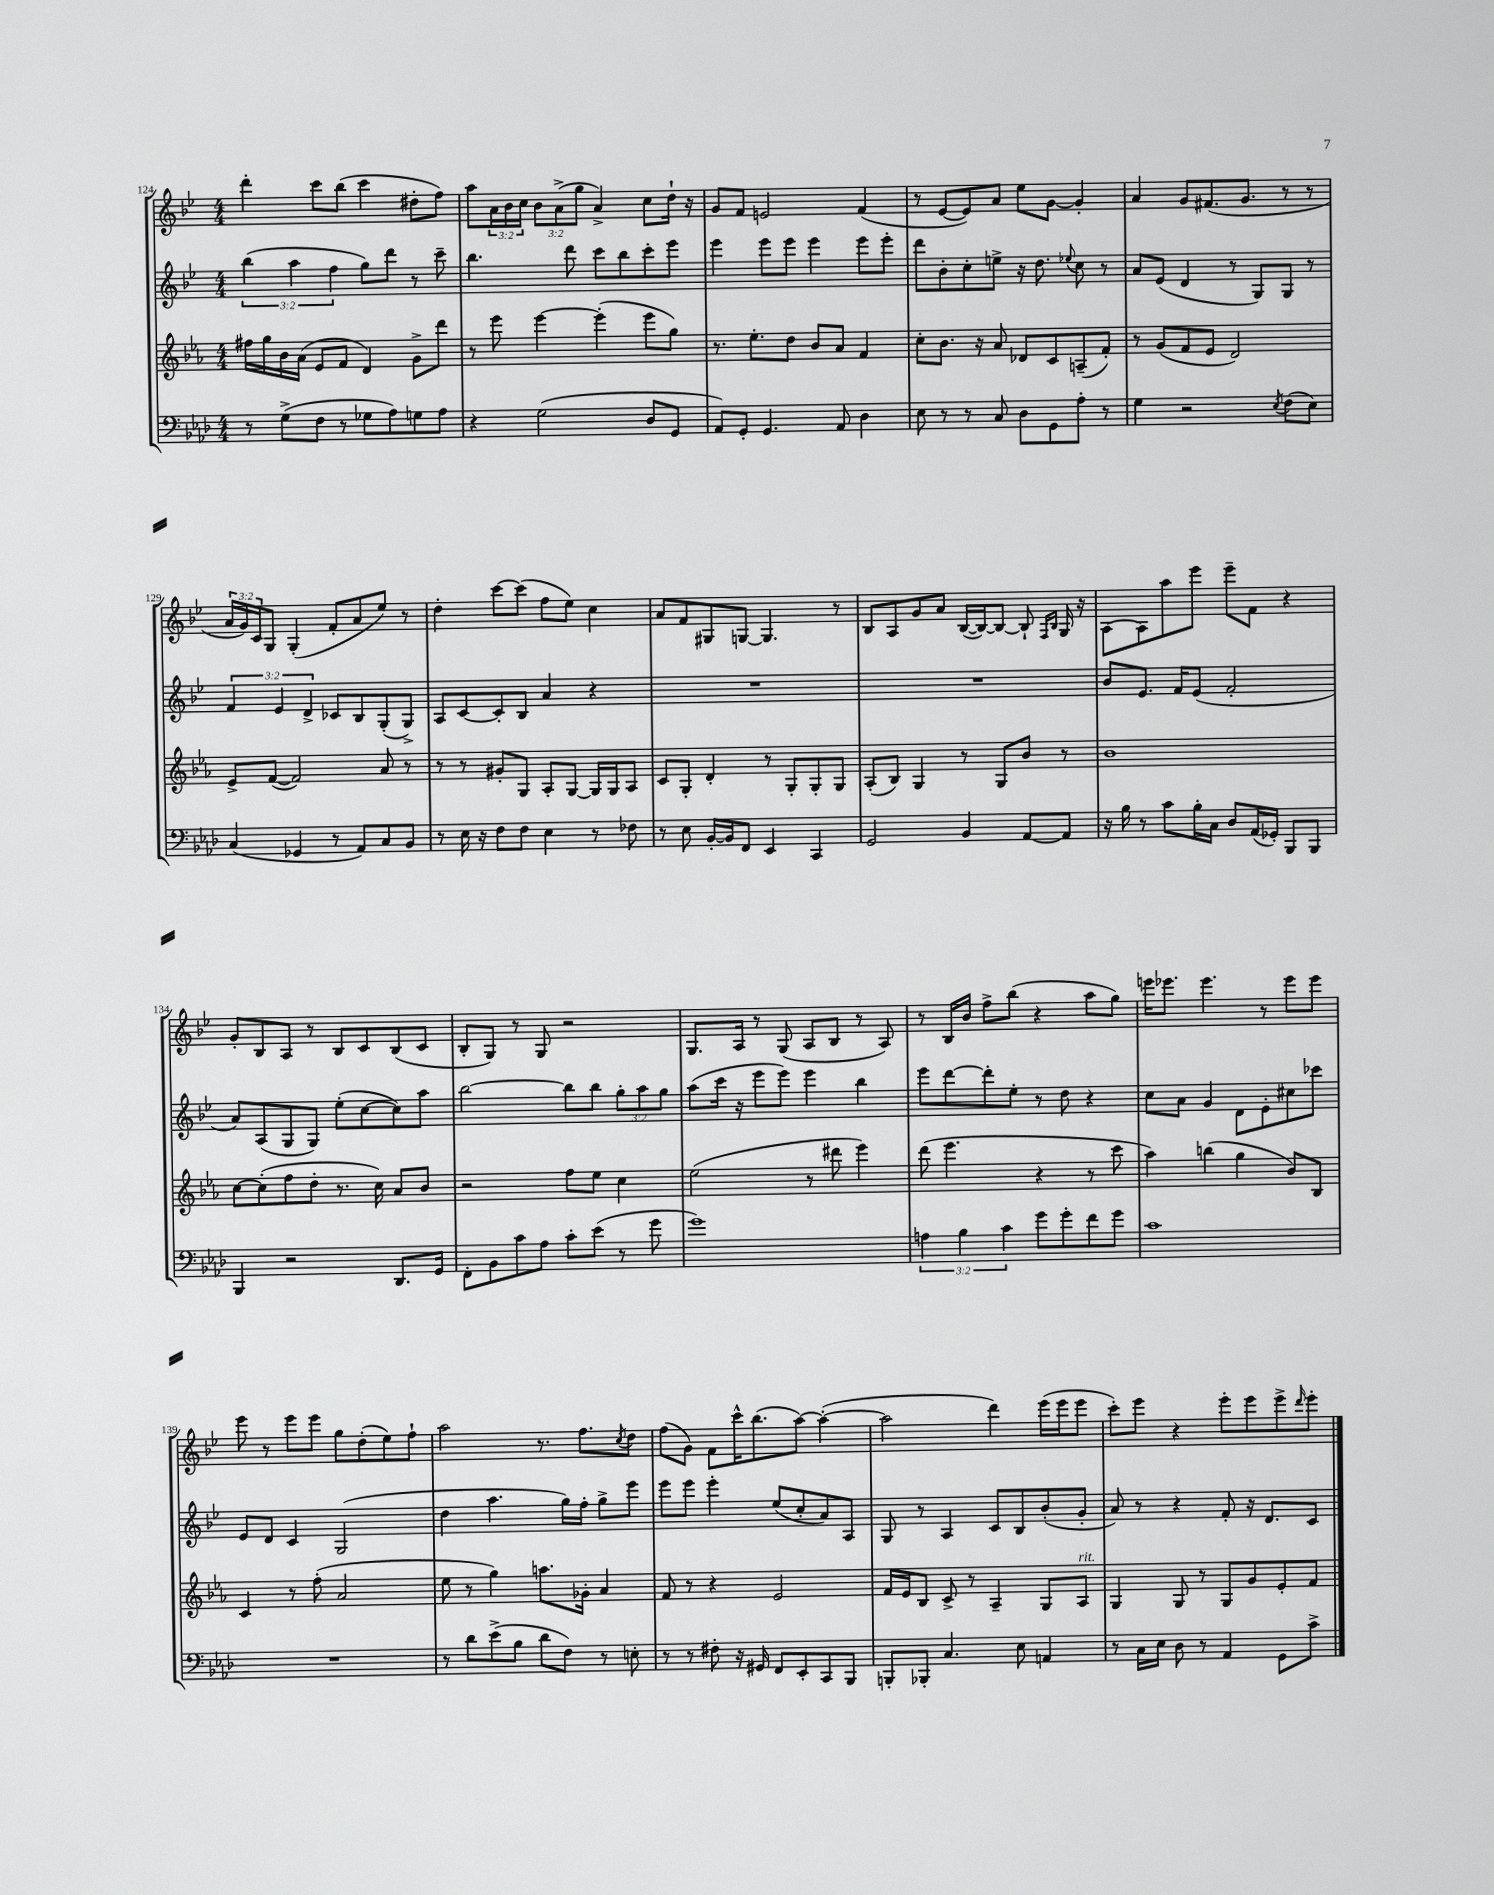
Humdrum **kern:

**kern	**kern	**kern	**kern
*staff4	*staff3	*staff2	*staff1
*clefF4	*clefG2	*clefG2	*clefG2
*k[b-e-a-d-]	*k[b-e-a-]	*k[b-e-]	*k[b-e-]
*M4/4	*M4/4	*M4/4	*M4/4
8r	16ff#	(6bb-	4ddd'
.	16gg	.	.
(8G^	16b-	.	.
.	.	6aa	.
.	(16a-	.	.
8F	8e-	.	8ccc
.	.	6ff	.
8r	8f	.	(8bb-
8G-	4d)	8gg)	4ccc
8A-)	.	8ddd	.
8G	8g^	8r	8dd#'
8A-	8ddd	8ccc~	8ff)
=	=	=	=
4r	8r	4.bb-	8aa
.	8eee-	.	24a
.	.	.	24b-
.	.	.	24cc
(2G	[4eee-	.	12b-
.	.	.	(12a^
.	.	8ddd	.
.	.	.	12gg
.	(4eee-']	8ccc	4a^)
.	.	8bb-	.
8D-	8eee-	8ccc'	8cc
8GG	8gg)	8eee-	16dd`
.	.	.	16r
=	=	=	=
8AA-)	8.r	4eee-	8g
8GG'	.	.	8f
.	8.ee-'	.	.
4.GG	.	8eee-	2e
.	8dd	8eee-	.
.	8b-	4eee-	.
8AA-	8a-	.	.
4D-	4f	8eee-	(4f
.	.	8eee-'	.
=	=	=	=
8E-	8cc'	8ddd	8r
8r	8.b-	8b-'	[8e-
8r	.	8cc'	8e-])
.	16r	.	.
8C	8a-	8ee^	8a
8D-	8d-	16r	8ee-
.	.	8.dd	.
8GG	8c	.	[8g
.	.	8qqee-	.
8A-'	(8A~	8cc	4g']
8r	8f')	8r	.
=	=	=	=
4G	8r	8a	4a
.	(8g	(8e-	.
2r	8f	4d	8g
.	8e-	.	(8.f#
.	2d)	8r	.
.	.	.	8.g
.	.	8G)	.
8qE-	.	.	.
(8F	.	8G	8r
8E-)	.	8r	8r
=	=	=	=
(4C	8e-^	6f	24a
.	.	.	24g)
.	.	.	24c
.	([8f	.	8G
.	.	6e-	.
4GG-	2f])	.	(4G'
.	.	6d^	.
8r	.	8c-	8f'
8AA-)	.	8B-	8a
8C	8a-	(8G'	8ee-)
8BB-	8r	8G^)	8r
=	=	=	=
8r	8r	8A	4dd'
16E-	8r	[8c	.
16r	.	.	.
8F	8g#'	8c']	[8ccc
8F	8G	8B-	(8ccc]
4E-	8A-'	4a	8ff
.	[8G	.	8ee-)
8r	16G]	4r	4cc
.	16G	.	.
8F-	8A-	.	.
=	=	=	=
8r	8c	1r	8a
8E-	8G'	.	8f
[16BB-'	4d'	.	8G#
16BB-]	.	.	.
8FF	.	.	[8G
4EE-	8r	.	4.G]
.	8G'	.	.
4CC	8G'	.	.
.	8G	.	8r
=	=	=	=
2GG	(8A-'	1r	8B-
.	8B-)	.	8A
.	4G	.	8g
.	.	.	8a
4BB-	8r	.	([16B-
.	.	.	16B-_)
.	8G	.	8B-_
[8AA-	8b-	.	8B-`]
.	.	.	16qqF
.	.	.	16qqB-
8AA-]	8r	.	16G
.	.	.	16r
=	=	=	=
16r	1b-	8b-	[8A
16B-	.	.	.
8r	.	8.e-	8A]
8c	.	.	8aa
.	.	16f	.
16B-'	.	(8e-	8eee-
16C	.	.	.
8D-	.	2f'	8eee-~
(16AA-	.	.	8f
16GG-')	.	.	.
8BBB-	.	.	4r
8BBB-	.	.	.
=	=	=	=
4BBB-	[8cc	8a)	8g'
.	(8cc']	(8A	8B-
2r	8ff	8G	8A
.	8dd'	8G)	8r
.	8.r	(8ee-'	8B-
.	.	[8cc	8c
.	16cc)	.	.
8.DD-	8a-	8cc])	(8B-
.	8b-	8aa	8c
16GG	.	.	.
=	=	=	=
8FF'	2r	[2bb-	8B-'
8BB-	.	.	8G)
8c	.	.	8r
8A-	.	.	8G
8c'	8ff	8bb-]	2r
(8e-	8ee-	8bb-	.
8r	4cc	12gg'	.
.	.	12aa	.
8g	.	.	.
.	.	12gg	.
=	=	=	=
1g)	(2ee-	(8aa	8.G
.	.	16ccc	.
.	.	16r	16A
.	.	8eee-	8r
.	.	8eee-)	(8G
.	8r	4eee-	8A
.	8ddd#	.	8B-
.	4eee-)	4bb-	8r
.	.	.	8A)
=	=	=	=
6A	(8ddd	8eee-	8r
.	4.eee-	[8ddd	16B-
6B-	.	.	.
.	.	.	16b-
.	.	8ddd']	8ff^
6c	.	.	.
.	.	8ee-'	(8bb-
8g	4r	8r	4r
8g'	.	8dd	.
8f	8r	4r	8aa
8g	8ccc	.	8gg)
=	=	=	=
1c	4aa-)	8cc	16eee
.	.	.	8.eee-
.	.	8a	.
.	(4bb	4g	4.eee-
.	4gg	8d	.
.	.	8e-'	8r
.	8b-)	8cc#	8eee-
.	8B-	8ccc-	8eee-
=	=	=	=
1r	4c	8e-	8eee-
.	.	8d	8r
.	8r	4c	8eee-
.	(8ff'	.	8eee-
.	2a-	(2G	8gg
.	.	.	(8dd'
.	.	.	8ee-)
.	.	.	8ff`
=	=	=	=
8r	8ee-	4dd	2aa
8d-	8r	.	.
(8e-^	4gg)	4.aa	.
8B-	.	.	.
8d-	8.aa	.	8.r
8F)	.	16gg)	.
.	16g-'	16ff'	8.ff
8r	4a-	8gg^	.
.	.	.	8qcc
8E'	.	8eee-	8dd
=	=	=	=
8r	8f	8eee-	(8ff
8r	8r	8eee-	8g)
8F#'	4r	4eee-'	8f
16r	.	.	16ccc^^
16GG#	.	.	(8.bb-
8FF	2e-	(8ee-	.
8EE-'	.	8cc'	[8aa)
8CC	.	8a)	(4aa'_
8BBB-	.	8A	.
=	=	=	=
8BBB'	16f	8G	2aa]
.	16e-	.	.
8BBB-'	8B-	8r	.
4.C	8c^	4A	.
.	8r	.	.
.	4A-~	8c	4ddd)
8E-	.	8B-	.
4AA	8G	(8b-'	(16eee-
.	.	.	16eee-
.	8A-	8g'	8eee-
=	=	=	=
8r	4G	8a)	8ccc')
16C	.	8r	8eee-
16E-	.	.	.
8D-	8G	4r	4r
8r	8r	.	.
4AA-	8G	8f'	8eee-'
.	8g	16r	8eee-
.	.	8.d	.
8GG	8e-'	.	8eee-^
.	.	.	16qqddd
8c^	8f	8c	8eee-'
==	==	==	==
*-	*-	*-	*-
